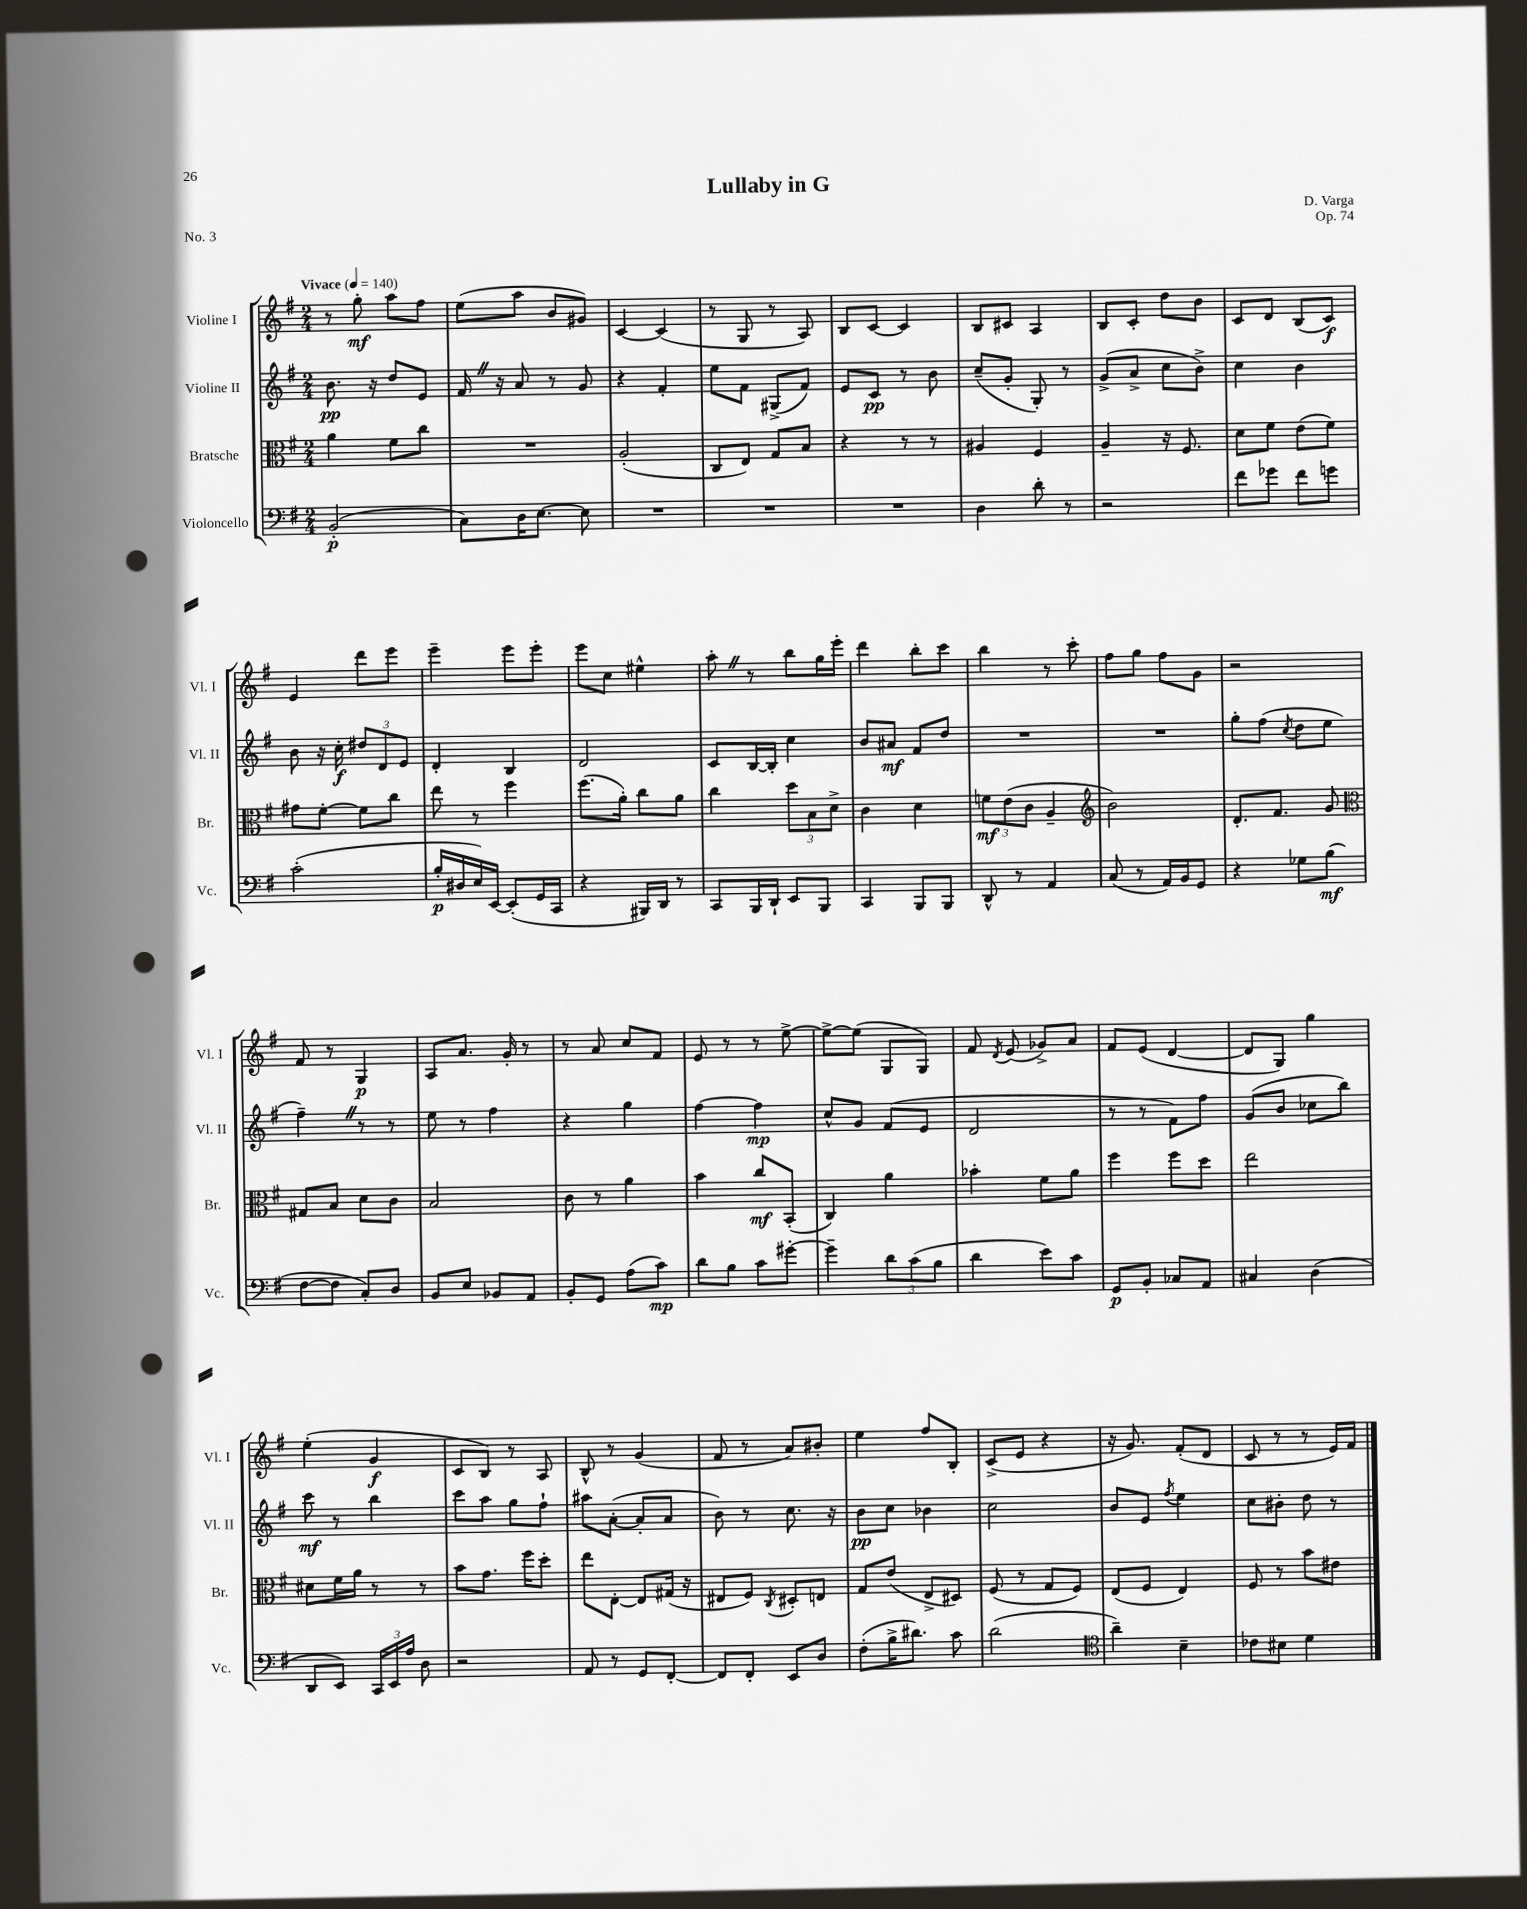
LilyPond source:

\header { title = "Lullaby in G" composer = "D. Varga" opus = "Op. 74" piece = "No. 3" }
<<
\new StaffGroup <<
\new Staff = "s0" \with { instrumentName = "Violine I" shortInstrumentName = "Vl. I" } {
    \clef treble \key g \major \numericTimeSignature \time 2/4 \tempo "Vivace" 4 = 140
    \autoBeamOff r8 g''8-.\mf a''8[ fis''8] |
    e''8[( a''8] b'8[ gis'8]) |
    c'4~ c'4( |
    r8 g8 r8 a8) |
    b8[ c'8]~ c'4 |
    b8[ cis'8] a4 |
    b8[ c'8]-. d''8[ b'8] |
    c'8[ d'8] b8[( c'8]\f) |
    e'4 d'''8[ e'''8] |
    e'''4-- e'''8[ e'''8]-. |
    e'''8[ c''8] eis''4-^ |
    a''8-. \once \override BreathingSign.text = \markup { \musicglyph "scripts.caesura.straight" } \breathe r8 b''8[ g''16 e'''16]-. |
    d'''4 b''8[-. c'''8] |
    b''4 r8 c'''8-. |
    fis''8[ g''8] fis''8[ g'8] |
    r2 |
    fis'8 r8 g4\p |
    a8[ a'8.] g'16-. r8 |
    r8 a'8 c''8[ fis'8] |
    e'8 r8 r8 e''8~-> |
    e''8[~-> e''8]( g8[ g8]) |
    fis'8 \acciaccatura { d'8 } e'8( ges'8[->) a'8] |
    fis'8[ e'8]( d'4~ |
    d'8[ g8]) g''4 |
    e''4-.( g'4\f |
    c'8[ b8]) r8 a8 |
    b8-^ r8 g'4( |
    fis'8 r8 a'8[) bis'8]-. |
    e''4 fis''8[ b8]-. |
    c'8[->( e'8] r4 |
    r16 g'8.) fis'8[-.( d'8] |
    c'8 r8 r8 e'16[) fis'16] \bar "|." |
}
\new Staff = "s1" \with { instrumentName = "Violine II" shortInstrumentName = "Vl. II" } {
    \clef treble \key g \major \numericTimeSignature \time 2/4
    \autoBeamOff b'8.\pp r16 d''8[ e'8] |
    fis'16 \once \override BreathingSign.text = \markup { \musicglyph "scripts.caesura.straight" } \breathe r16 a'8 r8 g'8 |
    r4 fis'4-. |
    e''8[ fis'8] gis8[->( fis'8]) |
    e'8[ c'8]\pp r8 b'8 |
    c''8[--( g'8]-. g8-.) r8 |
    g'8[->( a'8]-> c''8[ b'8]->) |
    c''4 b'4 |
    b'8 r16 c''16-.\f \tuplet 3/2 { dis''8[ d'8 e'8] } |
    d'4-. b4 |
    d'2 |
    c'8[ b16~ b16]-. c''4 |
    b'8[ ais'8]\mf fis'8[ d''8] |
    R2 |
    R2 |
    g''8[-. fis''8]( \acciaccatura { c''8 } d''8[ e''8] |
    fis''4--) \once \override BreathingSign.text = \markup { \musicglyph "scripts.caesura.straight" } \breathe r8 r8 |
    e''8 r8 fis''4 |
    r4 g''4 |
    fis''4~ fis''4\mp |
    c''8[-^ g'8] fis'8[( e'8] |
    d'2 |
    r8 r8 fis'8[) fis''8] |
    g'8[( b'8] ces''8[ b''8]) |
    c'''8\mf r8 b''4 |
    c'''8[ a''8] g''8[ fis''8]-! |
    ais''8[ a'8]~-.( a'8[-. a'8] |
    b'8) r8 c''8. r16 |
    b'8[\pp c''8] bes'4 |
    c''2 |
    b'8[ e'8] \acciaccatura { fis''8 } e''4 |
    c''8[ bis'8]-. d''8 r8 \bar "|." |
}
\new Staff = "s2" \with { instrumentName = "Bratsche" shortInstrumentName = "Br." } {
    \clef alto \key g \major \numericTimeSignature \time 2/4
    \autoBeamOff a'4 fis'8[ c''8] |
    R2 |
    a2-.( |
    c8[ e8]) g8[ b8] |
    r4 r8 r8 |
    ais4 fis4 |
    a4-- r16 fis8. |
    d'8[ fis'8] e'8[( fis'8]) |
    gis'8[ fis'8]~-. fis'8[ c''8] |
    e''8 r8 fis''4 |
    fis''8.[( a'16]-.) c''8[ a'8] |
    c''4 \tuplet 3/2 { d''8[ b8 d'8]-> } |
    c'4 d'4 |
    \tuplet 3/2 { f'8[\mf e'8( c'8] } a4-- |
    \clef treble b'2) |
    d'8.[-. fis'8.] g'8 |
    \clef alto gis8[ b8] d'8[ c'8] |
    b2 |
    c'8 r8 a'4 |
    b'4 c''8[\mf b,8]-.( |
    c4) a'4 |
    bes'4-. fis'8[ a'8] |
    fis''4 fis''8[ d''8] |
    e''2 |
    dis'8[ fis'16 a'16] r8 r8 |
    b'8[ g'8.] fis''16[ d''8]-. |
    e''8[ e8]~-. e8[ gis16]( r16 |
    eis8[ fis8]) \acciaccatura { c8 } dis8[-. e8] |
    g8[ e'8]( e8[-> dis8]) |
    fis8( r8 g8[ fis8]) |
    e8[( fis8] e4) |
    fis8 r8 b'8[ eis'8] \bar "|." |
}
\new Staff = "s3" \with { instrumentName = "Violoncello" shortInstrumentName = "Vc." } {
    \clef bass \key g \major \numericTimeSignature \time 2/4
    \autoBeamOff b,2-.\p( |
    c8[) d16 e8.]~ e8 |
    R2 |
    R2 |
    R2 |
    d4 d'8-. r8 |
    r2 |
    fis'8[ ges'8] fis'8[ g'8] |
    c'2-.( |
    b16[-.\p dis16 e16) e,16]~ e,8[-.( g,16 c,16] |
    r4 bis,,16[) d,16] r8 |
    c,8[ b,,16 d,16]-! e,8[ b,,8] |
    c,4 b,,8[ b,,8] |
    d,8-^ r8 a,4 |
    c8( r8 a,16[) b,16 g,8] |
    r4 ges8[ b8]\mf( |
    fis8[~ fis8] c8[-.) d8] |
    b,8[ e8] bes,8[ a,8] |
    b,8[-. g,8] a8[( c'8]\mp) |
    d'8[ b8] c'8[ gis'8]~-. |
    gis'4-- \tuplet 3/2 { d'8[ c'8( b8] } |
    d'4 e'8[) c'8] |
    g,8[\p b,8]-. ces8[ a,8] |
    cis4 d4( |
    d,8[ e,8]) \tuplet 3/2 { c,16[ e,16 a16] } d8 |
    r2 |
    a,8 r8 g,8[ fis,8]~-. |
    fis,8[ fis,8]-. e,8[ d8] |
    fis8[-.( b16-> dis'8.]) c'8 |
    d'2( |
    \clef tenor a'4--) b4-- |
    ces'8[ bis8] d'4 \bar "|." |
}
>>
>>
\layout { \context { \Score \remove "Bar_number_engraver" } }
